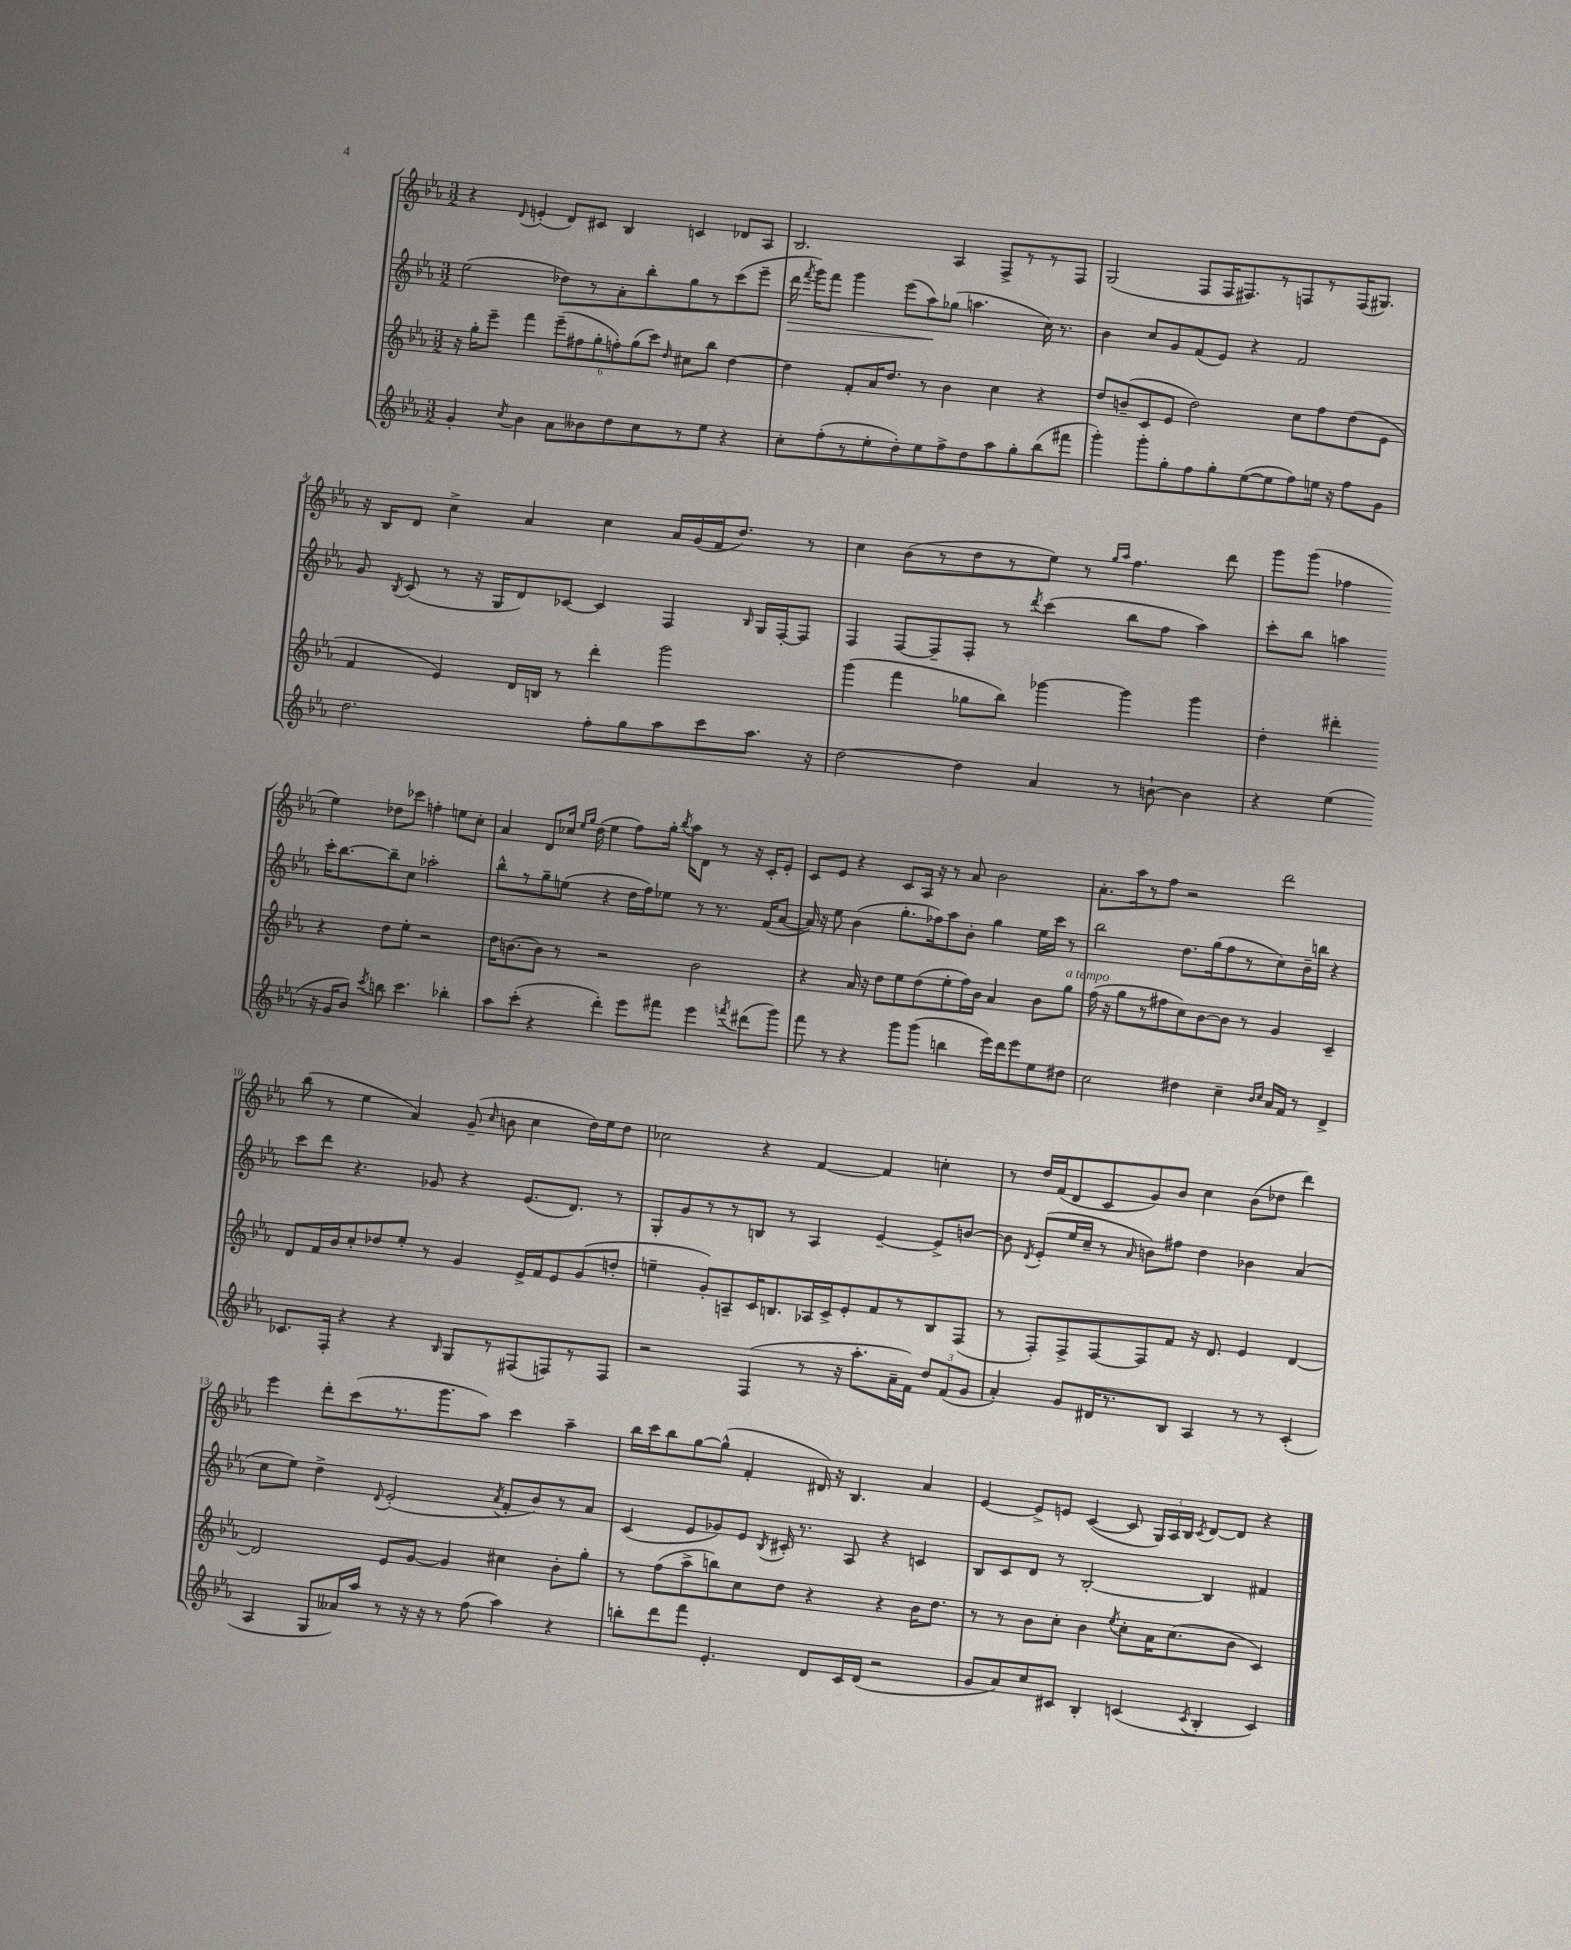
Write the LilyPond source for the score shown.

<<
\new StaffGroup <<
\new Staff = "s0" {
    \clef treble \key ees \major \numericTimeSignature \time 3/2
    \autoBeamOff r4 \appoggiatura { d'8 } e'4-.( d'8[) cis'8] bes4 c'4 des'8[ aes8] |
    bes2. aes4 f8[-> r8 r8 f8] |
    g2( f8[ f16 fis8.) r8 f8 r8 f16( gis8.]) |
    r16 bes16[ d'8] c''4-> aes'4 c''4 aes'16[ g'16( f'16 d''8.]) r8 |
    c''4 bes'8[( r8 d''8 r8 ees''8]) r8 \grace { g''16[ aes''16] } f''4. d'''8 |
    g'''8[ g'''8]( fes''4 ees''4) des''8[ ces'''8] f''4-. e''8[ c''8]-. |
    aes'4 d'8[ ces''16] \grace { ees''16[ g''16] } d''16( ees''4 f''8[) g''16]-. \acciaccatura { bes''8 } aes''16[ d'8] r8 r16 c'16[-. ees'8]-. |
    c'8[ ees'8] r4 c'8[ aes16] r16 r8 aes'8 bes'2 |
    aes'8.[-. aes''16 r8 f''8] r2 d'''2 |
    bes''8( r8 ees''4 aes'4) g'8--( \grace { c''16 } b'8 c''4 d''16[) ees''16 d''8] |
    ces''2 r4 f'4~ f'4 c''4-. |
    r8 d''16[ f'16( d'8 c'8 g'8) bes'8] c''4 bes'8[( des''8] d'''4) |
    ees'''4 d'''8[-. c'''8( r8. g'''8. aes''8]) c'''4 aes''4-- |
    bes''16[ c'''16 bes''8 g''8~ g''8]-^( f'4-. dis'16) r16 bes4. aes'4 |
    ees'4~ ees'8[-> e'8] c'4~( c'8 \tuplet 3/2 { g16[) aes16 bes16] } \acciaccatura { c'8 } d'8[~ d'8] r4 \bar "|." |
}
\new Staff = "s1" {
    \clef treble \key ees \major \numericTimeSignature \time 3/2
    \autoBeamOff ees''2( des''8[) r8 aes'8-. bes''8-. g''8 r8 c'''8( ees'''8]-- |
    d'''16\> \acciaccatura { f'''8 } g'''16[) f'''8] g'''4 ees'''8[( aes''8\!) ges''8]( a''4. c''16) r8. |
    bes'4 c''8[ g'8 f'8( ees'8]) r4 f'2 |
    g'8 \acciaccatura { bes8 } c'8( r8 r16 g16[ d'8) ces'8]~ ces'4 f4 \grace { bes16 } g16[ f16~-. f8] |
    f4 f8[~ f8-- f8]-. r8 \acciaccatura { d'''8 } c'''4( bes''8[ f''8] aes''4) |
    c'''8[-. bes''8] a''4 c'''16[-. bes''8.~ bes''8-- c''8] aes''2-. |
    bes''8[-^ r8 g''8-- e''8]( r4 d''16[ f''16) ees''8] r8 r8. f'16[( aes'8]~ |
    aes'16) r16 ees''8 bes'4( g''8.[-. fes''16) aes''8 bes'8]-. g''4 ees''16[ c'''16] r8 |
    bes''2 d''8.[ g''16( f''8 r8 c''8) bes'16-- b''16] r4 |
    c'''8[ d'''8] r4. ges'8 r4 ees'8.[( d'8.]) r8 |
    g8[-. g'8 r8 r8 b8] r8 aes4 ees'4~-- ees'8[-> b'8]~ |
    b'8 \acciaccatura { d'8 } ees'8[-.( ees''16 c''16]-- r8 \grace { aes'16 } b'8[) fis''8] d''4 bes'4 aes'4( |
    c''8[ ees''8]) d''4-> \appoggiatura { d'8 } ees'2-.( \acciaccatura { aes'8 } f'8[-. bes'8) r8 aes'8] |
    c'4( ees'8[ ges'8) ees'8] \acciaccatura { bes8 } cis'16-. r8. aes8 r4 c'4 |
    bes8[ c'8 d'8] r8 bes2~-. bes4 fis'4 \bar "|." |
}
\new Staff = "s2" {
    \clef treble \key ees \major \numericTimeSignature \time 3/2
    \autoBeamOff r16 g''16[-. ees'''8]-- f'''4 \tuplet 6/4 { ees'''8[--( fis''8 g''8-. f''8-.) g''8( c'''8]) } \grace { d''16 } cis''8[ bes''8] d''4~ |
    d''4 f'8[-. aes'16 d''8.] r8 bes'4 c''4 r4 |
    d''8[ b'8--( c'8 ees'8] d''2) c''8[ f''8 d''8( ees'8] |
    f'4 ees'4) d'16[ b16] r8 d'''4-. g'''2 |
    g'''4( f'''4 ges''8[ bes''8]) ges'''4~ ges'''4 ges'''4 |
    d''4-. dis'''4-. r4 d''8[ ees''8]-. r2 |
    d''16[ b'8.~ b'8] r8 r2 b'2 |
    r4 aes'16 r16 d''8[ ees''8 d''8( ees''8-. f''16) bes'16] aes'4 bes'8[ g''8]^\markup { \italic "a tempo" } |
    f''16( r16 g''8[ r8 fis''8 c''8) bes'8~ bes'8] r8 g'4 c'4-- |
    d'8[ f'16 bes'16 c''8-. des''8 ees''8]-. r8 g'4 ees'16[-> f'16 ees'8 g'8( d''8]-. |
    e''4-- g'8[-.) a8-- c'16 b8. aes16 c'16-> ees'8-. f'8 r8 b8 f8]( |
    r8 f8[-.) f8-> f8~ f8 f'8] r16 d'8. ees'4 d'4~ |
    d'2 ees'8[ g'8]~ g'4 cis''4 bes'8[-. g''8]-. |
    r8 f''8[( aes''8-> b''8) c''8 d''8] r4 r4 bes'16[ d''8.] |
    r8 r8 bes'8[ c''8]-. bes'4 \acciaccatura { ees''8 } c''8[-. aes'16 c''8.( bes'8] c'4) \bar "|." |
}
\new Staff = "s3" {
    \clef treble \key ees \major \numericTimeSignature \time 3/2
    \autoBeamOff g'4-. \acciaccatura { c''8 } bes'4 aes'8[ beses'8 d''8 c''8 r8 ees''8] r4 |
    c''8[-. f''8-.( r8 ees''8-. d''8-.) ees''8 f''8-> d''8 aes''8 g''8-. bes''8( fis'''8] |
    g'''4-.) g'''8[-. g''8-. f''8 g''8-. ees''8~( ees''8 f''8) e''16] r16 f''8[ g'8] |
    d''2. f''8[-. g''8 aes''8 c'''8 aes''8.] r16 |
    d''2~ d''4 aes'4 r8 b'8~-! b'4 |
    r4 ees''4( r16 g'16[ bes'8]) \acciaccatura { c'''8 } b''8 c'''4. bes''4-. |
    aes''8[ c'''8]-.( r4 d'''4-.) ees'''8[ fis'''8] ees'''4 \acciaccatura { f'''8 } dis'''8[( g'''8]) |
    f'''8 r8 r4 g'''8[ g'''8]( b''4 ees'''16[) d'''16 ees'''8 ees''8 dis''8] |
    c''2 dis''4 c''4-- \grace { bes'16[ c''16] } aes'16[ f'16] r8 d'4-> |
    ces'8.[ f16]-. r4 r4 \grace { bes16 } g8[ r8 fis8( f8) r8 f8] |
    r2 f4( r8 r16 aes''8.[-. aes'16-- f'16]) \tuplet 3/2 { d''8[ f'8( g'8] } |
    aes'4-.) g'8[ dis'16 r8. bes8] aes4 r8 r8 c'4-.( |
    aes4 g8[ aeses'16) aes''16] r8 r16 r16 r8 f''8( aes''4) r4 |
    b''8[-. d'''8 f'''8] ees'4.-. d'8[ c'16 d'16]( r2 |
    g'8[ aes'8) c''8 cis'8] bes4-. c'4( \acciaccatura { c'8 } bes4-. c'4) \bar "|." |
}
>>
>>
